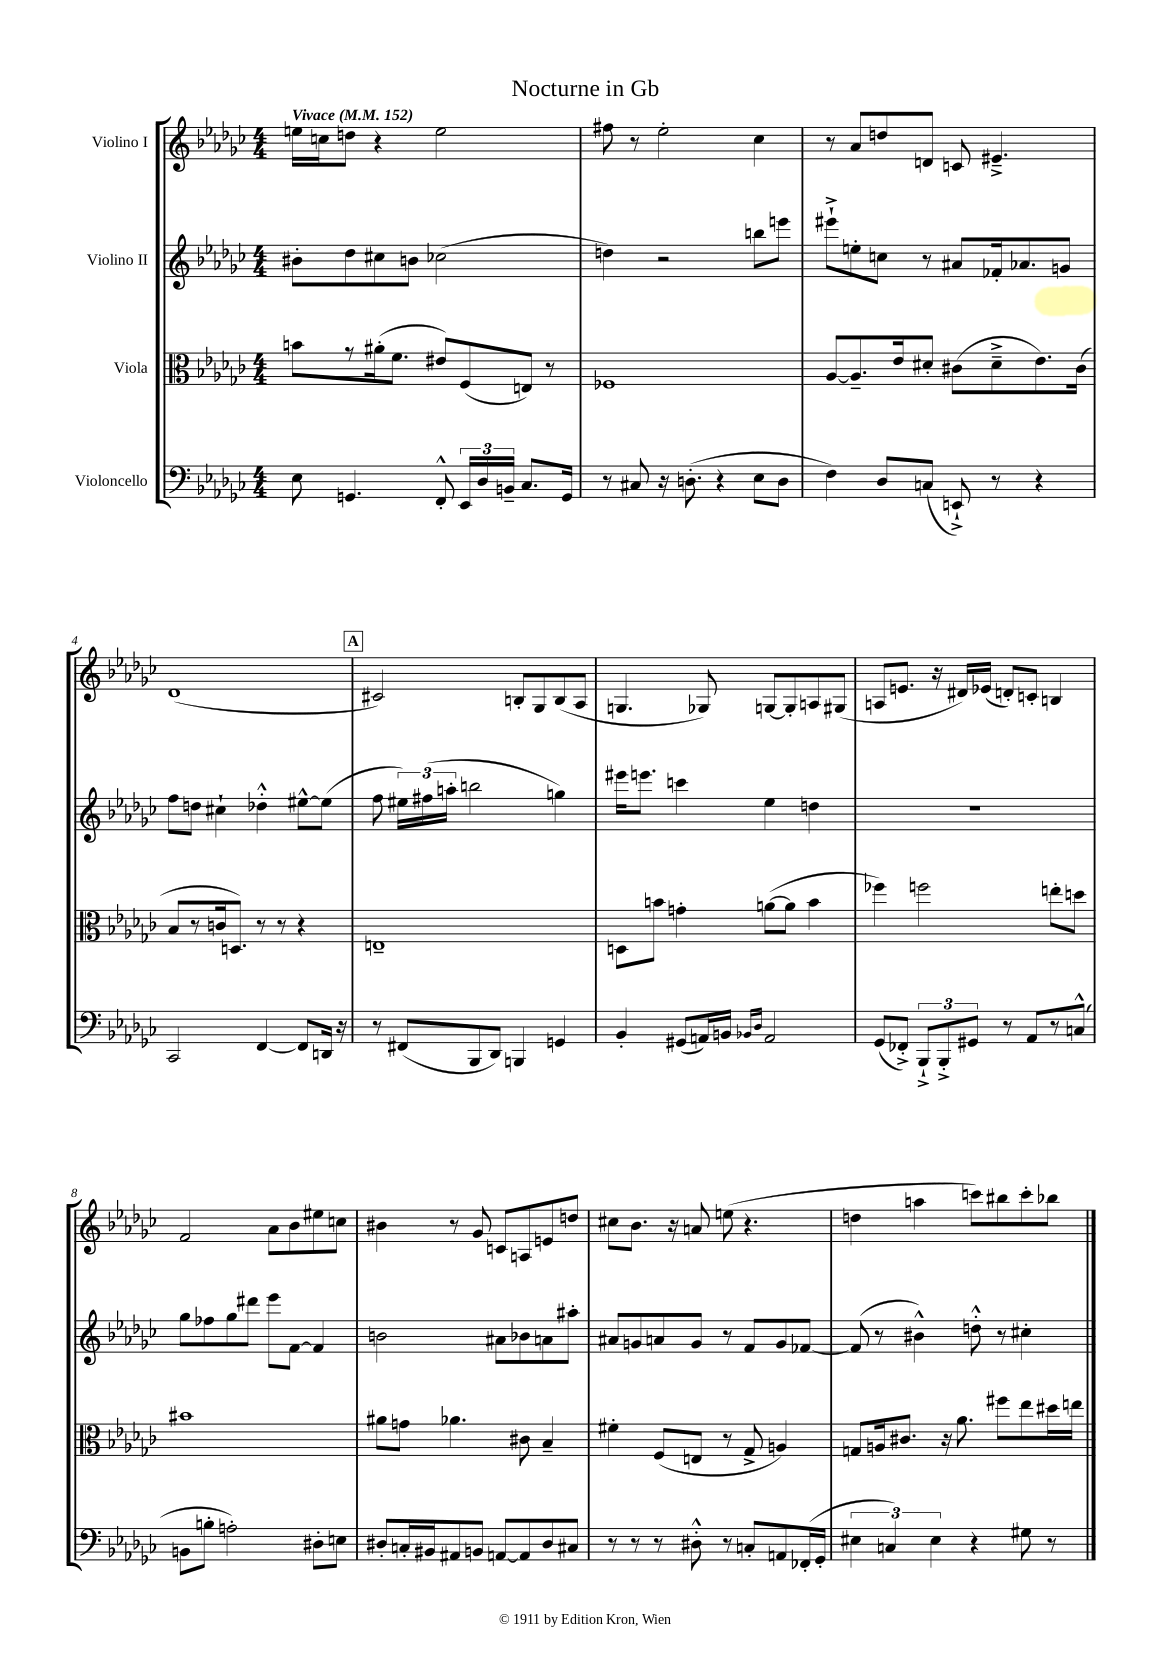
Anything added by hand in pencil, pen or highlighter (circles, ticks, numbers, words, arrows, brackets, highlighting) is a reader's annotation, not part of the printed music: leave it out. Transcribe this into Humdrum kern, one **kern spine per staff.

**kern	**kern	**kern	**kern
*staff4	*staff3	*staff2	*staff1
*clefF4	*clefC3	*clefG2	*clefG2
*k[b-e-a-d-g-c-]	*k[b-e-a-d-g-c-]	*k[b-e-a-d-g-c-]	*k[b-e-a-d-g-c-]
*M4/4	*M4/4	*M4/4	*M4/4
*MM152	*MM152	*MM152	*MM152
8E-	8b	8b#'	16ee
.	.	.	16cc
4.GG	8r	8dd-	8dd
.	(16a#'	8cc#	4r
.	8.f	.	.
.	.	8b	.
8FF'^^	8e#)	(2cc-	2ee
24EE-	(8F	.	.
24D-	.	.	.
24BB~	.	.	.
8.C-	8E)	.	.
.	8r	.	.
16GG	.	.	.
=	=	=	=
8r	1F-	4dd)	8ff#
8C#	.	.	8r
16r	.	2r	2ee-'
(8.D'	.	.	.
4r	.	.	.
8E-	.	8bb	4cc-
8D	.	8eee	.
=	=	=	=
4F)	[8A-	8eee#`^	8r
.	8.A-~]	8ee'	8a-
8D-	.	8cc	8dd
.	16e-	.	.
(8C	8d#'	8r	8d
8EE`^)	(8c#	8a#	8c
8r	8d#~^	16f-'	4.e#~^
.	.	8.a-	.
4r	8.e-)	.	.
.	.	8g	.
.	(16c#	.	.
=	=	=	=
2CC-	8B-	8ff	(1d-
.	8r	8dd	.
.	16c	4cc#`	.
.	8.D)	.	.
[4FF	8r	4dd-'^^	.
.	8r	.	.
8FF]	4r	[8ee#^^	.
16DD	.	(8ee#]	.
16r	.	.	.
=	=	=	=
8r	1E~	8ff	2c#)
(8FF#	.	24ee#)	.
.	.	(24ff#	.
.	.	24aa'	.
8BBB-	.	2bb	.
8DD-)	.	.	.
4BBB	.	.	8B'
.	.	.	8G-
4GG	.	4gg)	(8B
.	.	.	8A-
=	=	=	=
4BB-'	8D	16eee#	4.G
.	.	8.eee	.
.	8b	.	.
(8GG#	4g'	4ccc	.
16AA)	.	.	8G-)
16BB	.	.	.
16qqBB-	.	.	.
16qqD-	.	.	.
2AA	([8a	4ee-	[8G
.	8a]	.	8G']
.	4b	4dd	8A
.	.	.	(8G#
=	=	=	=
(8GG-	4ff-)	1r	8A
8FF-'^)	.	.	8.e
12BBB-`^	2ff	.	.
.	.	.	16r
12BBB-'^	.	.	.
.	.	.	16d#)
12GG#	.	.	.
.	.	.	(16e-
8r	.	.	8d')
8AA-	.	.	8c'
8r	8ee'	.	4B
(8C^^	8dd	.	.
=	=	=	=
8BB	1b#	8gg-	2f
8B'	.	8ff-	.
2A')	.	8gg-	.
.	.	8ddd#	.
.	.	8eee-	8a-
.	.	[8f	8b-
8D#'	.	4f]	8ee#
8E	.	.	8cc
=	=	=	=
8D#'	8a#	2b	4b#
16C'	8g	.	.
16BB#	.	.	.
8AA#	4.a-	.	8r
8BB	.	.	8g-
[8AA	.	8a#	8c
8AA]	8c#	8b-	8A
8D#	4B-~	8a	8e
8C#	.	8aa#'	8dd
=	=	=	=
8r	4f#'	8a#	8cc#
8r	.	8g	8.b-
8r	(8F	8a	.
.	.	.	16r
8D#'^^	8E	8g	8a
8r	8r	8r	(8ee
8C'	8G-^	8f	4.r
8AA	4A)	8g	.
(16FF-'	.	[8f-	.
16GG-'	.	.	.
=	=	=	=
6E#	8G	(8f-]	4dd
.	16A	8r	.
6C)	.	.	.
.	8.c#	.	.
.	.	4b#^^)	4aa
6E#	.	.	.
.	16r	.	.
.	8.a-	.	.
4r	.	8dd'^^	8ccc)
.	8ff#	8r	8bb#
8G#	8ee-	4cc#'	8ccc'
8r	16dd#	.	8bb-
.	16ee	.	.
==	==	==	==
*-	*-	*-	*-
